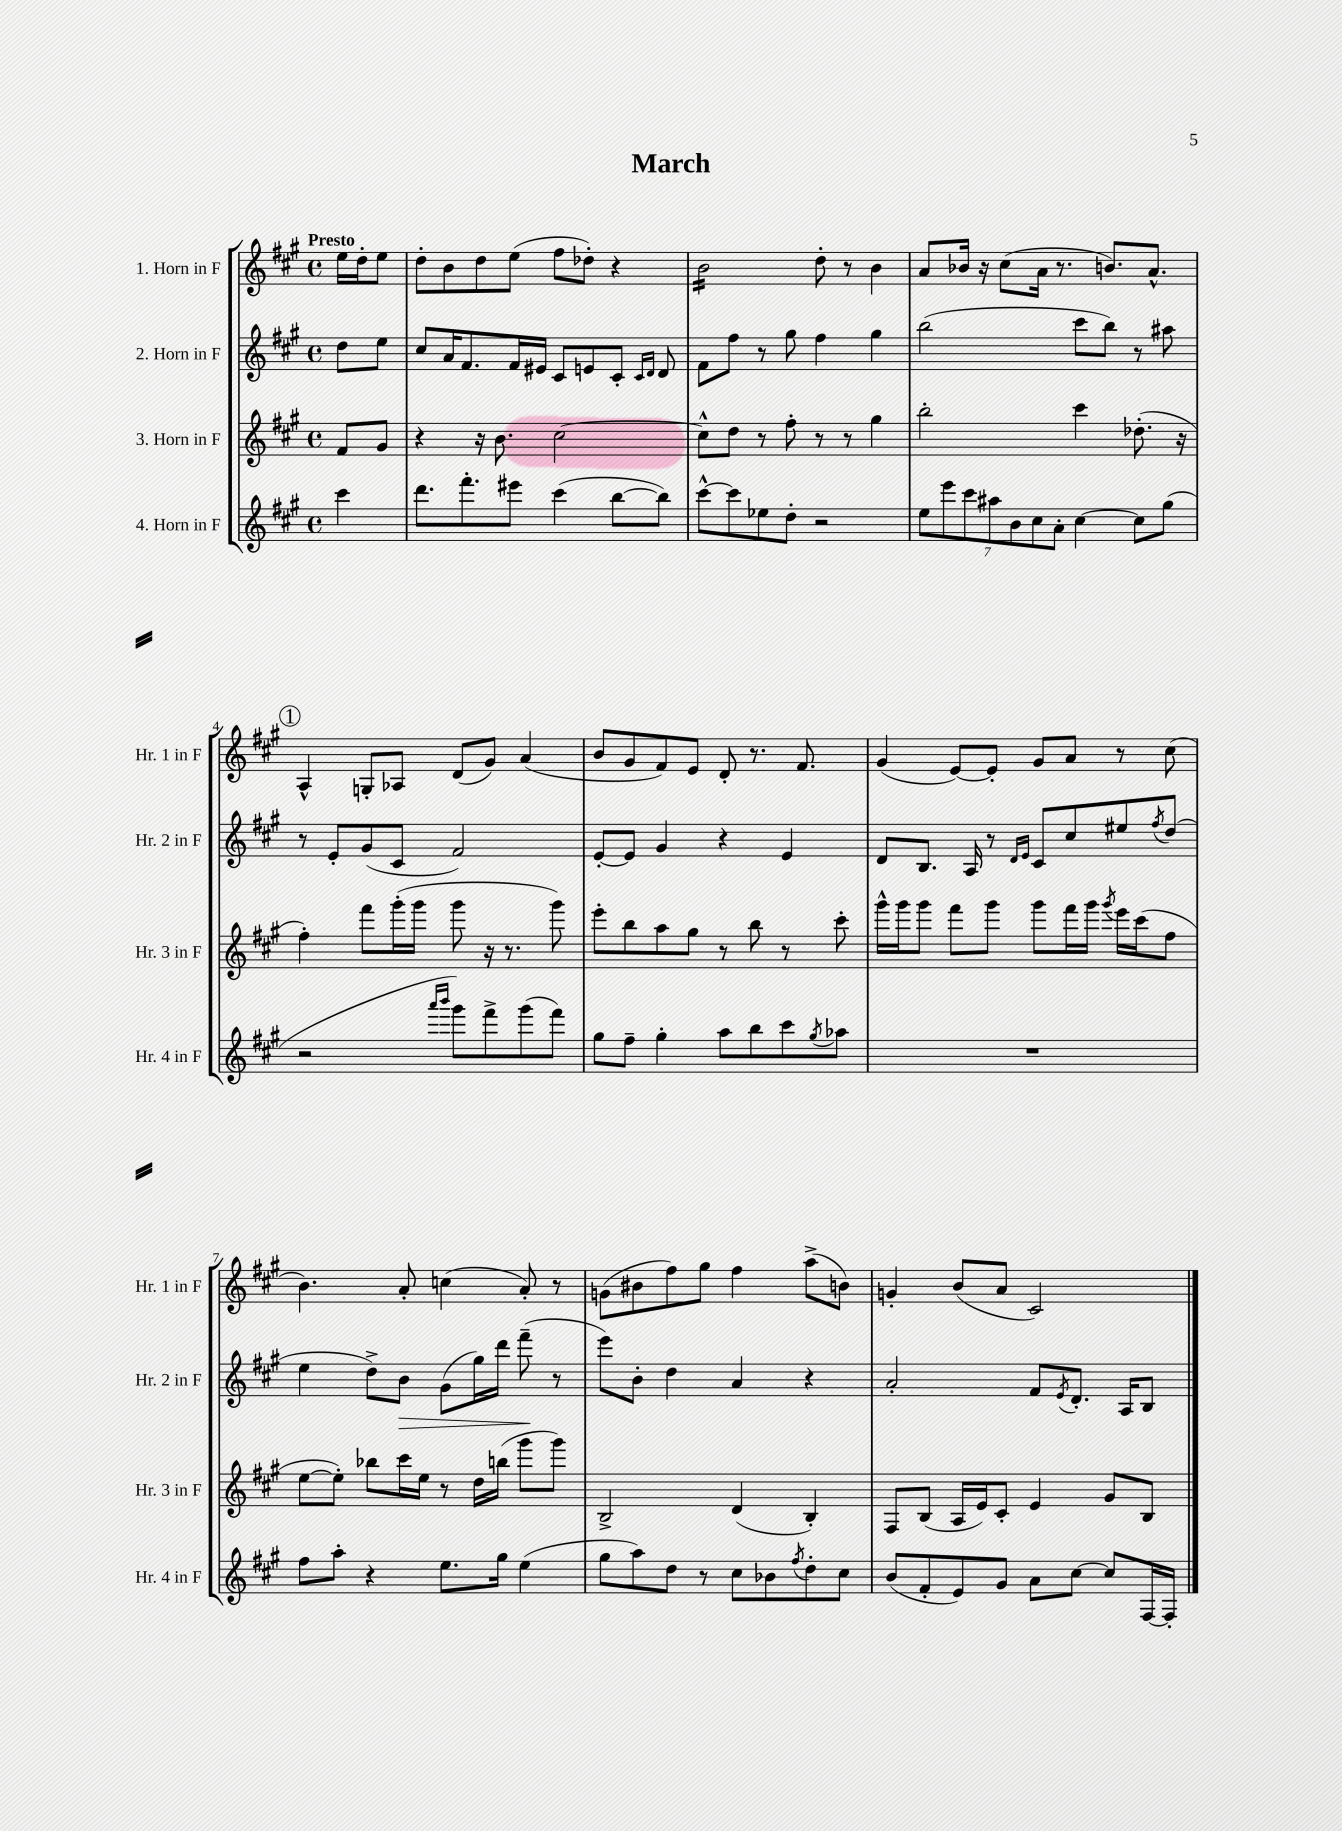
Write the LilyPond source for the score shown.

\header { title = "March" }
<<
\new StaffGroup <<
\new Staff = "s0" \with { instrumentName = "1. Horn in F" shortInstrumentName = "Hr. 1 in F" } {
    \clef treble \key a \major \defaultTimeSignature \time 4/4 \partial 4 \tempo "Presto"
    e''16 d''16-. e''8 |
    d''8-. b'8 d''8 e''8( fis''8 des''8-.) r4 |
    b'2:16 d''8-. r8 b'4 |
    a'8 bes'16 r16 cis''8( a'16 r8. b'8.) a'8.-^ |
    \mark \markup { \circle "1" } a4-^ g8-. aes8 d'8( gis'8) a'4( |
    b'8 gis'8 fis'8) e'8 d'8-. r8. fis'8. |
    gis'4( e'8~) e'8-. gis'8 a'8 r8 cis''8( |
    b'4.) a'8-. c''4( a'8-.) r8 |
    g'8( bis'8 fis''8) gis''8 fis''4 a''8->( b'8) |
    g'4-. b'8( a'8 cis'2) \bar "|." |
}
\new Staff = "s1" \with { instrumentName = "2. Horn in F" shortInstrumentName = "Hr. 2 in F" } {
    \clef treble \key a \major \defaultTimeSignature \time 4/4 \partial 4
    d''8 e''8 |
    cis''8 a'16 fis'8. fis'16 eis'16 cis'8 e'8 cis'8-. \grace { cis'16 d'16 } d'8 |
    fis'8 fis''8 r8 gis''8 fis''4 gis''4 |
    b''2( cis'''8 b''8) r8 ais''8 |
    \mark \markup { \circle "1" } r8 e'8-. gis'8( cis'8 fis'2) |
    e'8~-. e'8 gis'4 r4 e'4 |
    d'8 b8. a16 r8 \grace { d'16 e'16 } cis'8 cis''8 eis''8 \acciaccatura { fis''8 } d''8( |
    e''4 d''8->) b'8\> gis'8( gis''16) d'''16 fis'''8--\!( r8 |
    e'''8) b'8-. d''4 a'4 r4 |
    a'2-. fis'8 \acciaccatura { e'8 } d'8.-. a16 b8 \bar "|." |
}
\new Staff = "s2" \with { instrumentName = "3. Horn in F" shortInstrumentName = "Hr. 3 in F" } {
    \clef treble \key a \major \defaultTimeSignature \time 4/4 \partial 4
    fis'8 gis'8 |
    r4 r16 b'8. cis''2~ |
    cis''8-^ d''8 r8 fis''8-. r8 r8 gis''4 |
    b''2-. cis'''4 des''8.-.( r16 |
    \mark \markup { \circle "1" } fis''4-.) fis'''8 gis'''16-.( gis'''16 gis'''8 r16 r8. gis'''8) |
    e'''8-. b''8 a''8 gis''8 r8 b''8 r8 cis'''8-. |
    gis'''16-^ gis'''16 gis'''8 fis'''8 gis'''8 gis'''8 fis'''16 gis'''16 \acciaccatura { gis'''8 } e'''16 cis'''16( fis''8 |
    e''8~ e''8-.) bes''8 cis'''16 e''16 r8 d''16 b''16( gis'''8 gis'''8) |
    b2-> d'4( b4-.) |
    fis8 b8( a16 e'16) cis'8-. e'4 gis'8 b8 \bar "|." |
}
\new Staff = "s3" \with { instrumentName = "4. Horn in F" shortInstrumentName = "Hr. 4 in F" } {
    \clef treble \key a \major \defaultTimeSignature \time 4/4 \partial 4
    cis'''4 |
    d'''8. fis'''8.-. eis'''8 cis'''4( b''8~ b''8) |
    cis'''8~-^ cis'''8 ees''8 d''8-. r2 |
    \tuplet 7/4 { e''8 e'''8 cis'''8 ais''8 b'8 cis''8 a'8-. } cis''4~ cis''8 gis''8( |
    \mark \markup { \circle "1" } r2 \grace { a'''16 b'''16 } gis'''8) fis'''8-> gis'''8( fis'''8) |
    gis''8 fis''8-- gis''4-. a''8 b''8 cis'''8 \acciaccatura { gis''8 } aes''8 |
    R1 |
    fis''8 a''8-. r4 e''8. gis''16 e''4( |
    gis''8 a''8) d''8 r8 cis''8 bes'8 \acciaccatura { fis''8 } d''8-. cis''8 |
    b'8( fis'8-. e'8) gis'8 a'8 cis''8~ cis''8 fis16~ fis16-. \bar "|." |
}
>>
>>
